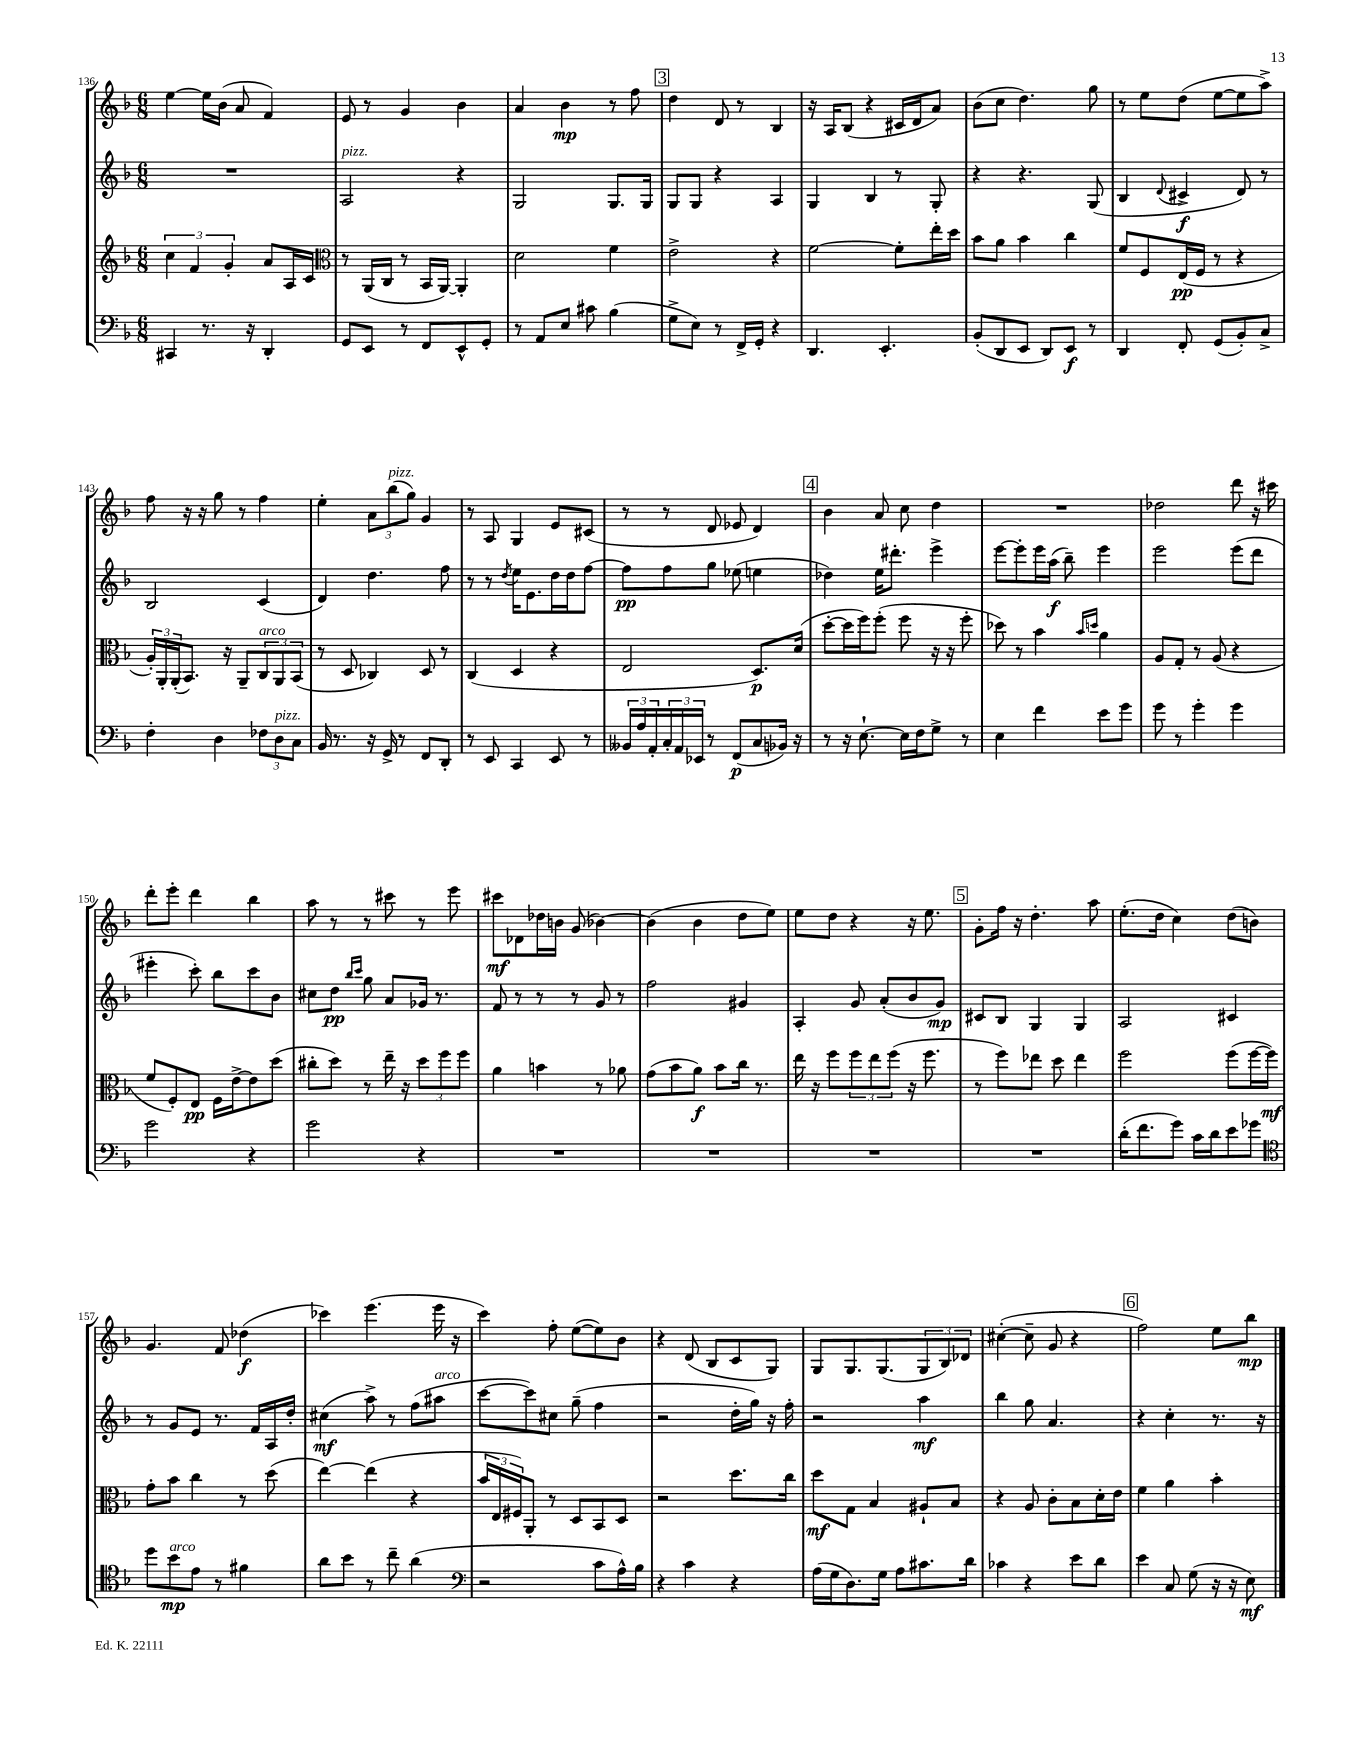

**kern	**kern	**kern	**kern
*staff4	*staff3	*staff2	*staff1
*clefF4	*clefG2	*clefG2	*clefG2
*k[b-]	*k[b-]	*k[b-]	*k[b-]
*M6/8	*M6/8	*M6/8	*M6/8
4CC#	6cc	2.r	[4ee
.	6f	.	.
8.r	.	.	16ee]
.	.	.	(16b-
.	6g'	.	.
.	.	.	8a
16r	.	.	.
4DD'	8a	.	4f)
.	16A	.	.
.	16c	.	.
=	=	=	=
*	*clefC3	*	*
8GG	8r	2A	8e
8EE	(16AA	.	8r
.	16C	.	.
8r	8r	.	4g
8FF	16BB-	.	.
.	[16AA)	.	.
8EE^^	4AA']	4r	4b-
8GG'	.	.	.
=	=	=	=
8r	2d	2G	4a
8AA	.	.	.
8E	.	.	4b-
8c#	.	.	.
(4B-	4f	8.G	8r
.	.	.	8ff
.	.	16G	.
=	=	=	=
8G^	2e^	8G	4dd
8E)	.	8G	.
8r	.	4r	8d
16FF^	.	.	8r
16GG'	.	.	.
4r	4r	4A	4B-
=	=	=	=
4.DD	[2f	4G	16r
.	.	.	16A
.	.	.	(8B-
.	.	4B-	4r
4.EE'	.	.	.
.	8f']	8r	16c#
.	.	.	16d
.	16ee'	8G'	8a)
.	16dd	.	.
=	=	=	=
(8BB-'	8b-	4r	(8b-
8DD	8a	.	8cc
8EE	4b-	4.r	4.dd)
8DD)	.	.	.
8EE	4cc	.	.
8r	.	(8G	8gg
=	=	=	=
4DD	8f	4B-	8r
.	8F	.	8ee
.	.	8qqd	.
8FF'	(16E	4c#^	(8dd
.	16F	.	.
(8GG	8r	.	[8ee
8BB-')	4r	8d)	8ee]
8C^	.	8r	8aa^)
=	=	=	=
4F'	24A')	2B-	8ff
.	24AA'	.	.
.	(24AA'	.	.
.	8.BB-)	.	16r
.	.	.	16r
4D	.	.	8gg
.	16r	.	.
.	8AA~	.	8r
12F-	12C	(4c	4ff
12D	12AA	.	.
12C	(12BB-	.	.
=	=	=	=
16BB-	8r	4d)	4ee'
8.r	.	.	.
.	8D	.	.
16r	4C-)	4.dd	12a
16GG^	.	.	.
.	.	.	(12bb-
8r	.	.	.
.	.	.	12gg)
8FF	8D	.	4g
8DD'	8r	8ff	.
=	=	=	=
8r	(4C	8r	8r
8EE	.	8r	8A
.	.	8qdd	.
4CC	4D	16ee	4G
.	.	8.e	.
8EE	4r	16dd	8e
.	.	16dd	.
8r	.	[8ff	(8c#
=	=	=	=
24BB--	2E	8ff]	8r
24A	.	.	.
24AA'	.	.	.
24C'	.	8ff	8r
24AA	.	.	.
24EE-	.	.	.
8r	.	8gg	8d
(8FF	.	(8ee-	8e-
8C	8.D)	4ee	4d)
16BB-)	.	.	.
16r	(16d	.	.
=	=	=	=
8r	[8dd'	4dd-)	4b-
16r	16dd]	.	.
[8.E`	16ff)	.	.
.	(8ff'	16ee	8a
.	.	8.ddd#'	.
16E]	8ff	.	8cc
16F	.	.	.
8G^	16r	4eee^	4dd
.	16r	.	.
8r	8ff'	.	.
=	=	=	=
4E	8dd-)	[8eee	2.r
.	8r	8eee']	.
4f	4b-	16eee	.
.	.	(16aa	.
.	.	8bb-~)	.
.	16qqb-	.	.
.	16qqdd	.	.
8e	4a	4eee	.
8g	.	.	.
=	=	=	=
8g	8A	2eee	2dd-
8r	8G'	.	.
4g'	8r	.	.
.	(8A	.	.
4g	4r	(8eee	8ddd
.	.	8ddd	16r
.	.	.	16ccc#
=	=	=	=
2g	8f	4eee#'	8ddd'
.	8F')	.	8eee'
.	8E	8ccc')	4ddd
.	16F	8bb-	.
.	[16e^	.	.
4r	8e]	8ccc	4bb-
.	(8dd	8b-	.
=	=	=	=
2g	8cc#'	8cc#	8aa
.	8dd)	8dd	8r
.	.	16qqbb-	.
.	.	16qqccc	.
.	8r	8gg	8r
.	16ee~	8a	8ccc#
.	16r	.	.
4r	12dd	16g-	8r
.	.	8.r	.
.	12ff	.	.
.	.	.	8eee
.	12ff	.	.
=	=	=	=
2.r	4a	8f	8ccc#
.	.	8r	8d-
.	4b	8r	16dd-
.	.	.	16b
.	.	8r	(8g
.	8r	8g	[4b-)
.	8a-	8r	.
=	=	=	=
2.r	(8g	2ff	(4b-]
.	8b-	.	.
.	8a)	.	4b-
.	8b-	.	.
.	16cc	4g#	8dd
.	8.r	.	.
.	.	.	8ee)
=	=	=	=
2.r	16ee	4A'	8ee
.	16r	.	.
.	8ff	.	8dd
.	12ff	8g	4r
.	12ee	.	.
.	.	(8a'	.
.	(12ff	.	.
.	16r	8b-	16r
.	8.ff	.	8.ee
.	.	8g)	.
=	=	=	=
2.r	8r	8c#	8g'
.	8ff)	8B-	16ff
.	.	.	16r
.	8ee-	4G	4.dd'
.	8dd	.	.
.	4ee-	4G	.
.	.	.	8aa
=	=	=	=
(16d'	2ff	2A	(8.ee'
8.f	.	.	.
.	.	.	16dd
8g)	.	.	4cc)
16c	.	.	.
16d	.	.	.
8e	(8ff	4c#	(8dd
8g-	[16ff	.	8b)
.	16ff])	.	.
=	=	=	=
*clefC4	*	*	*
8dd	8g'	8r	4.g
8b-	8b-	8g	.
8e	4cc	8e	.
8r	.	8.r	8f
4f#	8r	.	(4dd-
.	.	16f	.
.	(8dd	16A	.
.	.	16dd'	.
=	=	=	=
8a	[4ee)	(4cc#	4ccc-)
8b-	.	.	.
8r	(4ee]	8aa^)	(4.eee
8cc~	.	8r	.
(4a	4r	(8ff	.
.	.	8aa#	16eee
.	.	.	16r
=	=	=	=
*clefF4	*	*	*
2r	24b-	[8ccc	4ccc)
.	24E	.	.
.	24F#)	.	.
.	8AA'	8ccc])	.
.	8r	8cc#	8ff'
.	8D	(8gg~	([8ee
8c	8BB-	4ff	8ee])
16A^^)	8D	.	8b-
16B-	.	.	.
=	=	=	=
4r	2r	2r	4r
4c	.	.	(8d
.	.	.	8B-
4r	8.dd	16dd'	8c
.	.	16gg)	.
.	.	16r	8G)
.	16cc	16ff'	.
=	=	=	=
(16A	8dd	2r	8G
16G	.	.	.
8.D)	8G	.	8.G
.	4B-	.	.
16G	.	.	(8.G
8A	.	.	.
8.c#	8A#`	4aa	12G
.	.	.	12B-)
.	8B-	.	.
.	.	.	12d-
16d	.	.	.
=	=	=	=
4c-	4r	4bb-	([4cc#'
4r	8A	8gg	8cc#~]
.	8c'	4.a	8g
8e	8B-	.	4r
8d	16d'	.	.
.	16e	.	.
=	=	=	=
4e	4f	4r	2ff)
8C	4a	4cc'	.
(8G	.	.	.
16r	4b-'	8.r	8ee
16r	.	.	.
8E)	.	.	8bb-
.	.	16r	.
==	==	==	==
*-	*-	*-	*-
